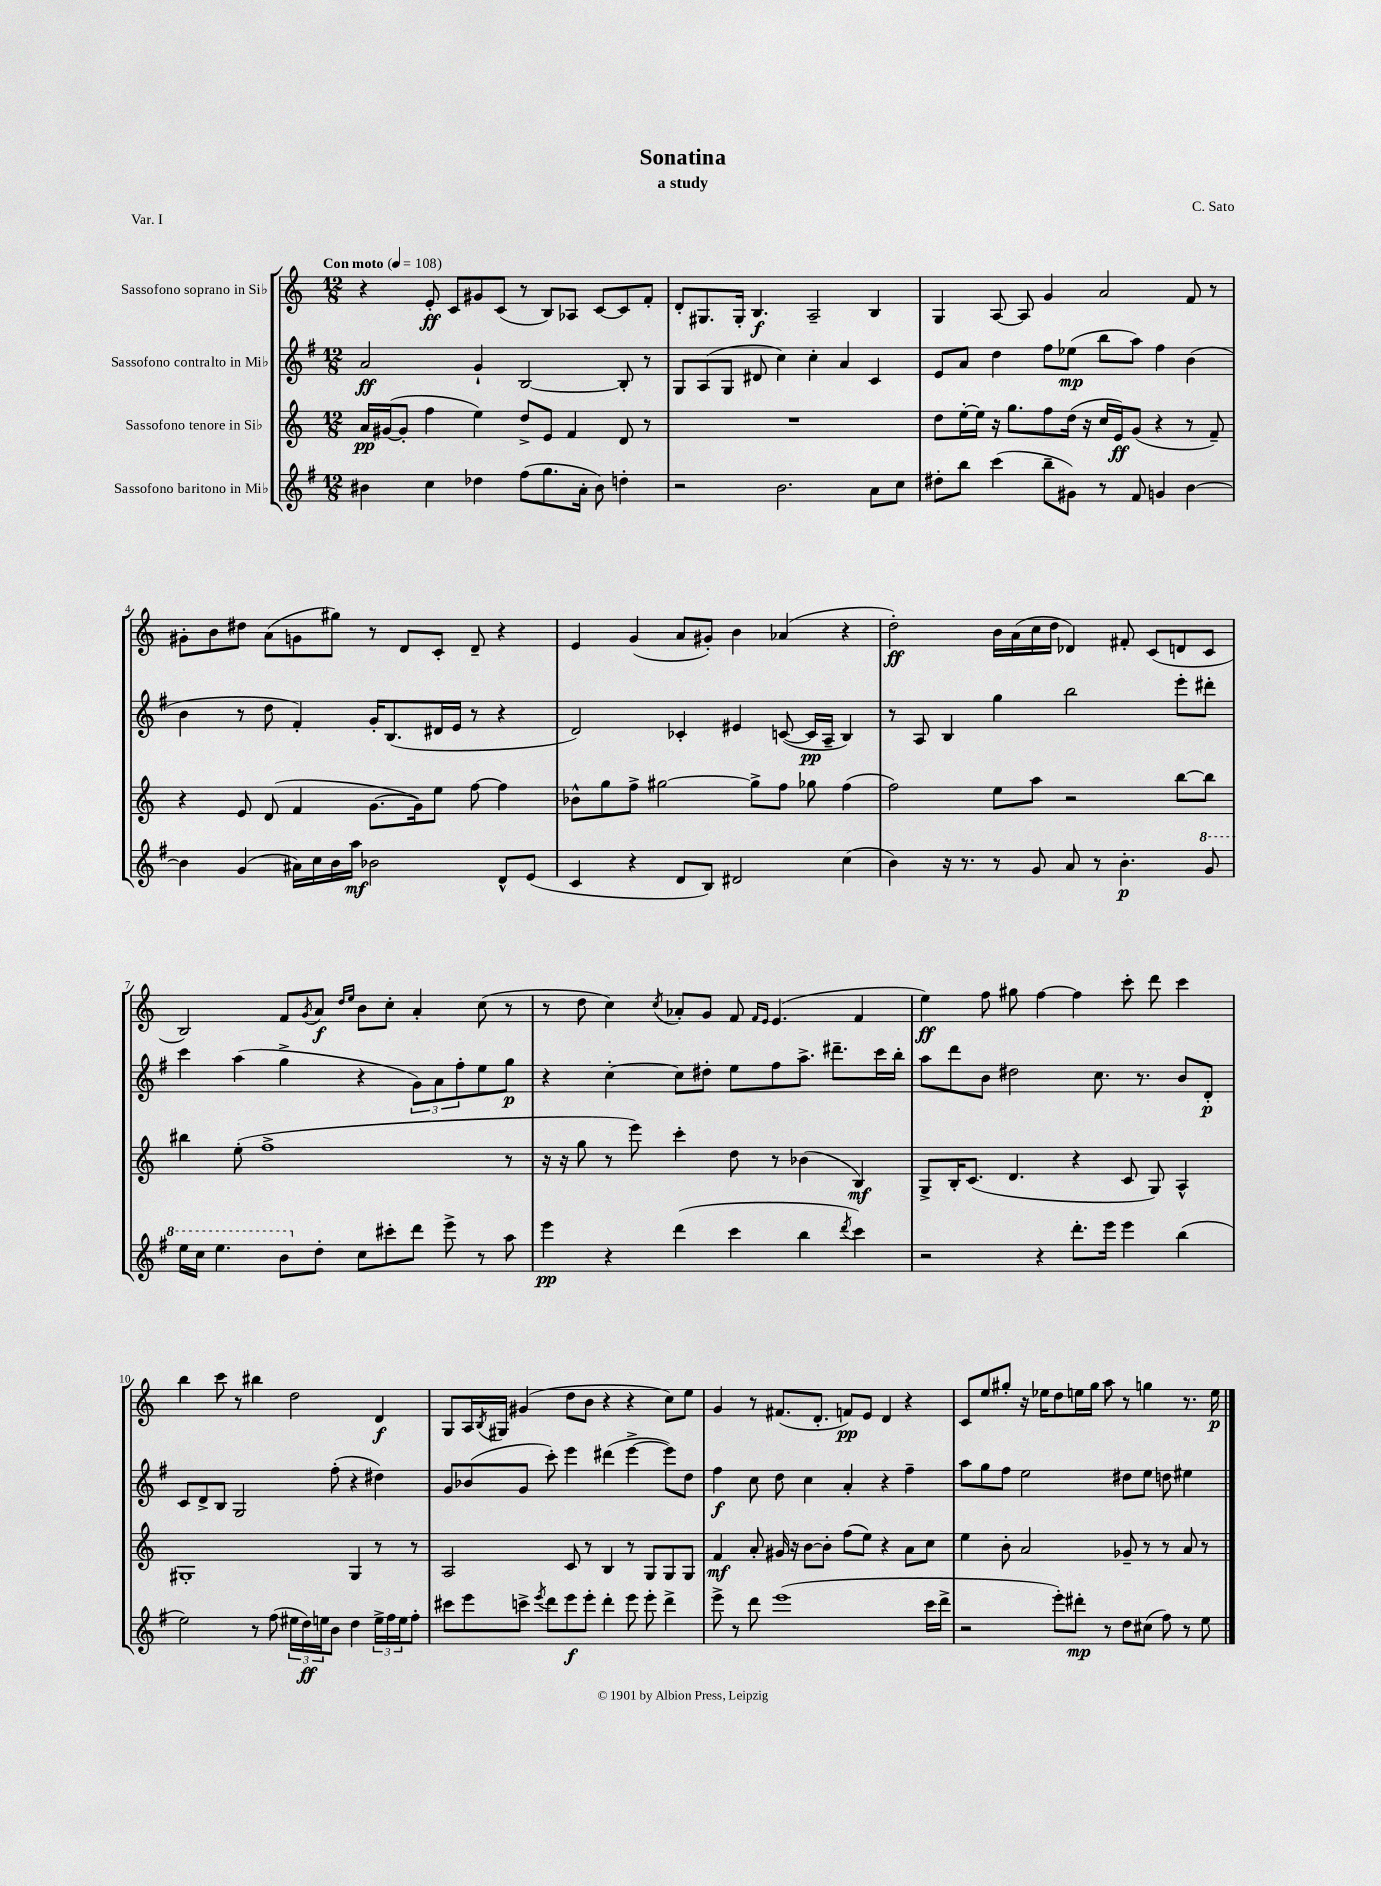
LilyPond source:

\header { title = "Sonatina" composer = "C. Sato" subtitle = "a study" piece = "Var. I" }
<<
\new StaffGroup <<
\new Staff = "s0" \with { instrumentName = "Sassofono soprano in Sib" } {
    \clef treble \key c \major \numericTimeSignature \time 12/8 \tempo "Con moto" 4 = 108
    r4 e'8-.\ff c'8 gis'8 c'8( r8 b8) aes8 c'8~ c'8 f'8-. |
    d'8-. gis8. gis16-. b4.\f a2-- b4 |
    g4 a8~ a8 g'4 a'2 f'8 r8 |
    gis'8-. b'8 dis''8 a'8( g'8 gis''8) r8 d'8 c'8-. d'8-- r4 |
    e'4 g'4( a'8 gis'8-.) b'4 aes'4( r4 |
    d''2-.\ff) b'16 a'16( c''16 d''16 des'4) fis'8-. c'8( d'8 c'8 |
    b2) f'8 \acciaccatura { g'8 } a'8\f \grace { d''16 e''16 } b'8 c''8-. a'4-. c''8( r8 |
    r8 d''8 c''4) \acciaccatura { c''8 } aes'8-. g'8 f'8 \grace { f'16 e'16 } e'4.( f'4 |
    e''4\ff) f''8 gis''8 f''4~ f''4 c'''8-. d'''8 c'''4 |
    b''4 c'''8 r8 bis''4 d''2 d'4\f |
    g8 a16 \acciaccatura { b8 } gis16 gis'4( d''8 b'8 r4 r4 c''8) e''8 |
    g'4 r8 fis'8.( d'8.-. f'8\pp) e'8 d'4 r4 |
    c'8 e''8 gis''8-. r16 ees''16 d''8 e''16 gis''16 a''8 r8 g''4 r8. e''16\p \bar "|." |
}
\new Staff = "s1" \with { instrumentName = "Sassofono contralto in Mib" } {
    \clef treble \key g \major \numericTimeSignature \time 12/8
    a'2\ff g'4-! b2~ b8-. r8 |
    g8 a8( g8 dis'8 c''4) c''4-. a'4 c'4 |
    e'8 a'8 d''4 fis''8 ees''8\mp( b''8 a''8) fis''4 b'4( |
    b'4 r8 d''8 fis'4-.) g'16-. b8.( dis'16 e'16 r8 r4 |
    d'2) ces'4-. eis'4 c'8~( c'16\pp a16-- b4) |
    r8 a8 b4 g''4 b''2 e'''8-. dis'''8-. |
    c'''4 a''4( g''4-> r4 \tuplet 3/2 { g'8) a'8 fis''8-. } e''8 g''8\p |
    r4 c''4~-. c''8 dis''8-. e''8 fis''8 a''8.-> dis'''8.-- c'''16 b''16-. |
    a''8 d'''8 b'8 dis''2 c''8. r8. b'8 d'8-.\p |
    c'8 d'8-> b8 g2 fis''8-.( r4 dis''4) |
    g'8 bes'8( g'8 c'''8-.) e'''4 dis'''4( e'''4~-> e'''8) d''8 |
    fis''4\f c''8 d''8 c''4 a'4-. r4 fis''4-- |
    a''8 g''8 fis''8 e''2 dis''8 e''8 d''8 eis''4 \bar "|." |
}
\new Staff = "s2" \with { instrumentName = "Sassofono tenore in Sib" } {
    \clef treble \key c \major \numericTimeSignature \time 12/8
    a'16\pp gis'16~( gis'8-. f''4 e''4) d''8-> e'8 f'4 d'8 r8 |
    R1. |
    d''8 e''16~-. e''16 r16 g''8. f''8 d''16( r16 c''16 e'16\ff) g'8( r4 r8 f'8--) |
    r4 e'8 d'8( f'4 g'8.~ g'16) e''8 f''8~ f''4 |
    bes'8-^ g''8 f''8-> gis''2~ gis''8-> f''8 ges''8 f''4( |
    f''2) e''8 a''8 r2 b''8~ b''8 |
    bis''4 e''8-.( f''1-> r8 |
    r16 r16 g''8 r8 e'''8) c'''4-. d''8 r8 bes'4( b4\mf) |
    g8-> b16-. c'8.( d'4. r4 c'8 g8) a4-^ |
    gis1-. gis4 r8 r8 |
    a2 c'8 r8 b4 r8 g8 g8 g8 |
    f'4\mf a'8-. gis'16 r16 b'8~ b'8-. f''8( e''8) r4 a'8 c''8 |
    e''4 b'8-. a'2 ges'8-- r8 r8 a'8 r8 \bar "|." |
}
\new Staff = "s3" \with { instrumentName = "Sassofono baritono in Mib" } {
    \clef treble \key g \major \numericTimeSignature \time 12/8
    bis'4 c''4 des''4 fis''8( g''8. a'16-. bis'8) d''4-. |
    r2 b'2. a'8 c''8 |
    dis''8-. b''8 c'''4( b''8-- gis'8) r8 fis'8 g'4 b'4~ |
    b'4 g'4( ais'16) c''16 b'16 a''16\mf bes'2 d'8-^ e'8( |
    c'4 r4 d'8 b8) dis'2 c''4( |
    b'4) r16 r8. r8 g'8 a'8 r8 b'4.-.\p \ottava #1 g''8 |
    e'''16 c'''16 e'''4. b''8 \ottava #0 d''8-. c''8 cis'''8-. d'''8 e'''8-> r8 a''8 |
    e'''4\pp r4 d'''4( c'''4 b''4 \acciaccatura { d'''8 } c'''4) |
    r2 r4 d'''8.-. e'''16 e'''4 b''4( |
    e''2) r8 fis''8( \tuplet 3/2 { eis''16 d''16\ff) e''16 } b'8 d''4 \tuplet 3/2 { e''16-> fis''16 e''16 } fis''8-. |
    cis'''8 e'''8 c'''8-> \acciaccatura { e'''8 } d'''8 e'''8\f e'''8-. d'''4-. e'''8 e'''8-. d'''4-> |
    e'''8-> r8 d'''8 e'''1( c'''16 d'''16-> |
    r2 e'''8-.) dis'''8-.\mp r8 d''8 cis''8( fis''8) r8 e''8 \bar "|." |
}
>>
>>
